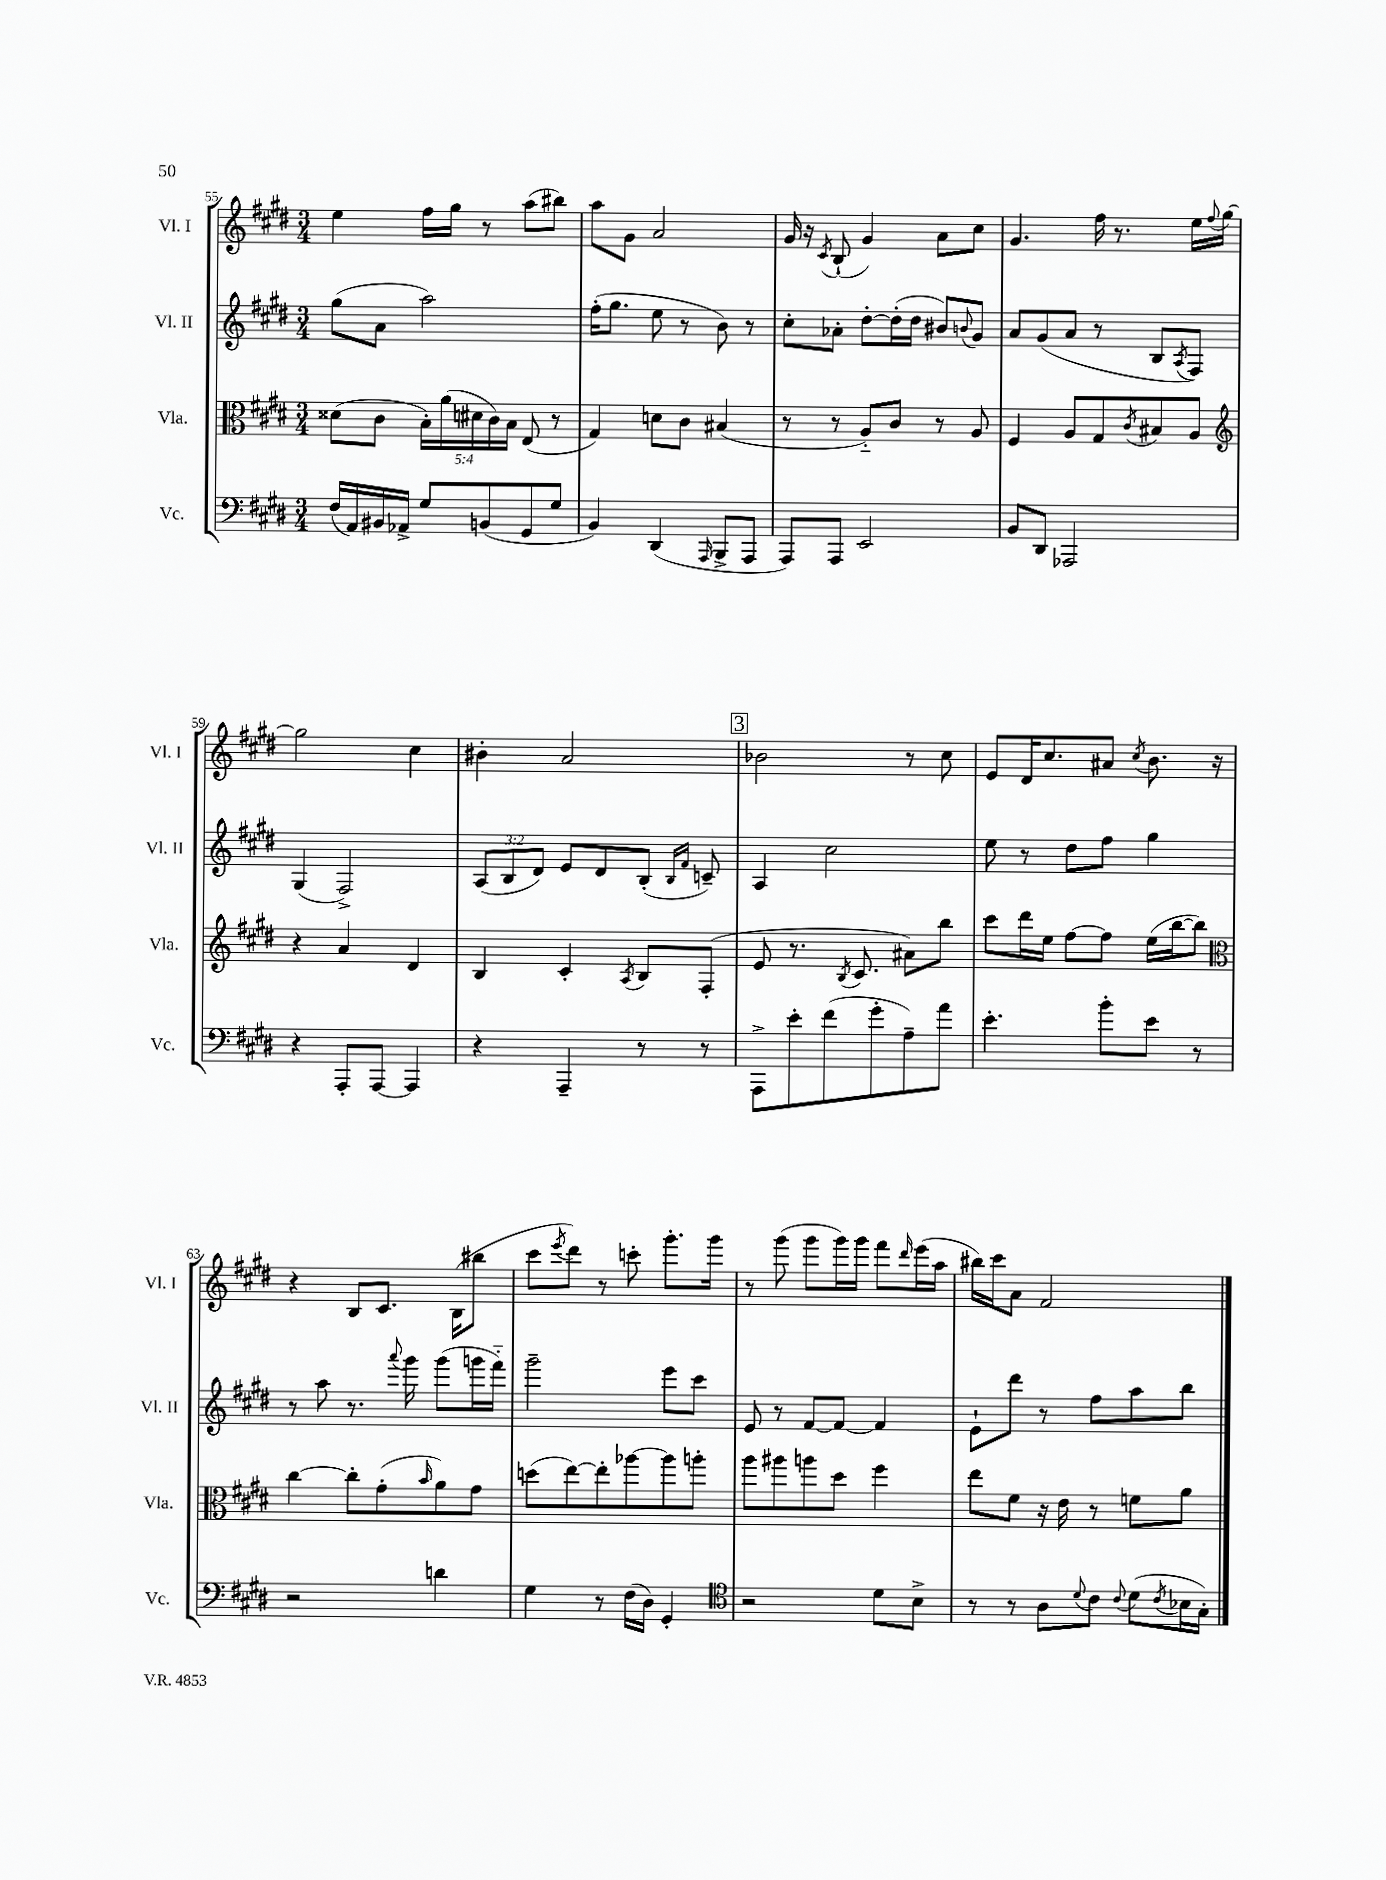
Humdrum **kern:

**kern	**kern	**kern	**kern
*part4	*part3	*part2	*part1
*staff4	*staff3	*staff2	*staff1
*I"Vc.	*I"Vla.	*I"Vl. II	*I"Vl. I
*I'Vc.	*I'Vla.	*I'Vl. II	*I'Vl. I
*clefF4	*clefC3	*clefG2	*clefG2
*k[f#c#g#d#]	*k[f#c#g#d#]	*k[f#c#g#d#]	*k[f#c#g#d#]
*M3/4	*M3/4	*M3/4	*M3/4
=55	=55	=55	=55
(16F#/LL	(8d##X\L	(8gg#\L	4ee\
16AA/)	.	.	.
16BB#X/	8c#\J	8a\J	.
16AA-X^/JJ	.	.	.
8G#/L	20B'\LL)	2aa\)	16ff#\LL
.	(20a\	.	.
.	.	.	16gg#\JJ
.	20d#X\	.	.
(8BBn/	.	.	8r
.	20c#\)	.	.
.	20B\JJ	.	.
8GG#/	(8E/	.	(8aa\L
8G#/J	8r	.	8bb#X\J)
=56	=56	=56	=56
4BB/)	4G#/)	(16ff#'\KL	8aa\L
.	.	8.gg#\J	.
.	.	.	8g#\J
(4DD#/	8dn\L	8ee\	2a/
.	8c#\J	8r	.
16qqAAA/	.	.	.
8BBB^/L	(4B#X/	8b\)	.
8AAA/J	.	8r	.
=57	=57	=57	=57
8AAA/L)	8r	8cc#'\L	16g#/
.	.	.	16r
.	.	.	8qc#/
8AAA/J	8r	8a-X'\J	(8B`/
2EE/	8A/L)	[8dd#'\L	4g#/)
.	8c#/J	(16dd#'\L]	.
.	.	16dd#\JJ	.
.	8r	8b#X/L)	8a\L
.	.	8qqbn/	.
.	8A/	8g#/J	8cc#\J
=58	=58	=58	=58
8BB/L	4F#/	8a/L	4.g#/
8DD#/J	.	(8g#/	.
2AAA-X/	8A/L	8a/J	.
.	8G#/	8r	16ff#\
.	.	.	8.r
.	8qc#/	.	.
.	8B#X/	8B/L	.
.	.	8qA/	.
.	8A/J	8F#/J)	16ee\LL
.	.	.	8qqff#/
.	.	.	[16gg#\JJ
!!LO:LB:g=z
=59	=59	=59	=59
*	*clefG2	*	*
4r	4r	(4G#/	2gg#\]
8AAA'/L	4a/	2F#^/)	.
[8AAA/J	.	.	.
4AAA/]	4d#/	.	4cc#\
=60	=60	=60	=60
4r	4B/	(12A/L	4b#X'\
.	.	12B/	.
.	.	12d#/J)	.
4AAA~/	4c#'/	8e/L	2a/
.	.	8d#/	.
.	8qA/	.	.
8r	8B/L	(8B'/J	.
.	.	16qqB/LL	.
.	.	16qqf#/JJ	.
8r	(8F#'/J	8cn~/)	.
!!LO:REH:place=s1:t=3
=61	=61	=61	=61
8AAA^\L	8e/	4A/	2b-X\
8e'\	8.r	.	.
(8f#\	.	2cc#\	.
.	8qB/	.	.
.	8.c#/	.	.
8g#'\	.	.	.
8A~\)	8a#X\L)	.	8r
8a\J	8bb\J	.	8cc#\
=62	=62	=62	=62
4.e'\	8ccc#\L	8ee\	8e/L
.	16ddd#\L	8r	16d#/K
.	16ee\JJ	.	8.cc#/
.	[8ff#\L	8dd#\L	.
8b'\L	8ff#\J]	8ff#\J	8a#X/J
.	.	.	8qcc#/
8e\J	(16ee\LL	4gg#\	8.b\
.	[16bb\J	.	.
8r	8bb\J])	.	.
.	.	.	16r
!!LO:LB:g=z
=63	=63	=63	=63
*	*clefC3	*	*
2r	[4cc#\	8r	4r
.	.	8aa\	.
.	8cc#'\L]	8.r	8B/L
.	(8g#'\	.	8.c#/J
.	.	8qqaaa/	.
.	.	16ggg#\	.
.	16qqb/	.	.
4dn\	8a\)	(8ggg#\L	.
.	.	.	(16B\KL
.	8g#\J	16gggn\L	8bb#X\J
.	.	16fff#\JJ)	.
=64	=64	=64	=64
4G#\	(8ddn\L	2ggg#~\	8ccc#\L
.	.	.	8qeee/
.	[8ee\)	.	8ddd#\J)
8r	8ee'\]	.	8r
(16F#\LL	[8aa-X\	.	8cccn'\
16D#\JJ)	.	.	.
4GG#'/	8aa-\]	8eee\L	8.ggg#'\L
.	8aan'\J	8ccc#\J	.
.	.	.	16ggg#\Jk
=65	=65	=65	=65
*clefC4	*	*	*
2r	8aa\L	8e/	8r
.	8aa#X\	8r	(8ggg#\
.	8aan\	[8f#/L	8ggg#\L
.	8dd#\J	8f#/J_	16ggg#\L)
.	.	.	16ggg#\JJ
8d#\L	4ff#\	4f#/]	8fff#\L
.	.	.	16qqddd#/
8B^\J	.	.	(16eee\L
.	.	.	16aa\JJ
=66	=66	=66	=66
8r	8ee\L	8e`\L	16bb#X\LL)
.	.	.	16ccc#\J
8r	8f#\J	8ddd#\J	8a\J
8A\L	16r	8r	2f#/
.	16e\	.	.
8qqd#/	.	.	.
8c#\J	8r	8ff#\L	.
8qqc#/	.	.	.
(8d#\L	8fn\L	8aa\	.
8qc#/	.	.	.
16B-X\L	8a\J	8bb\J	.
16G#'\JJ)	.	.	.
==	==	==	==
*-	*-	*-	*-
